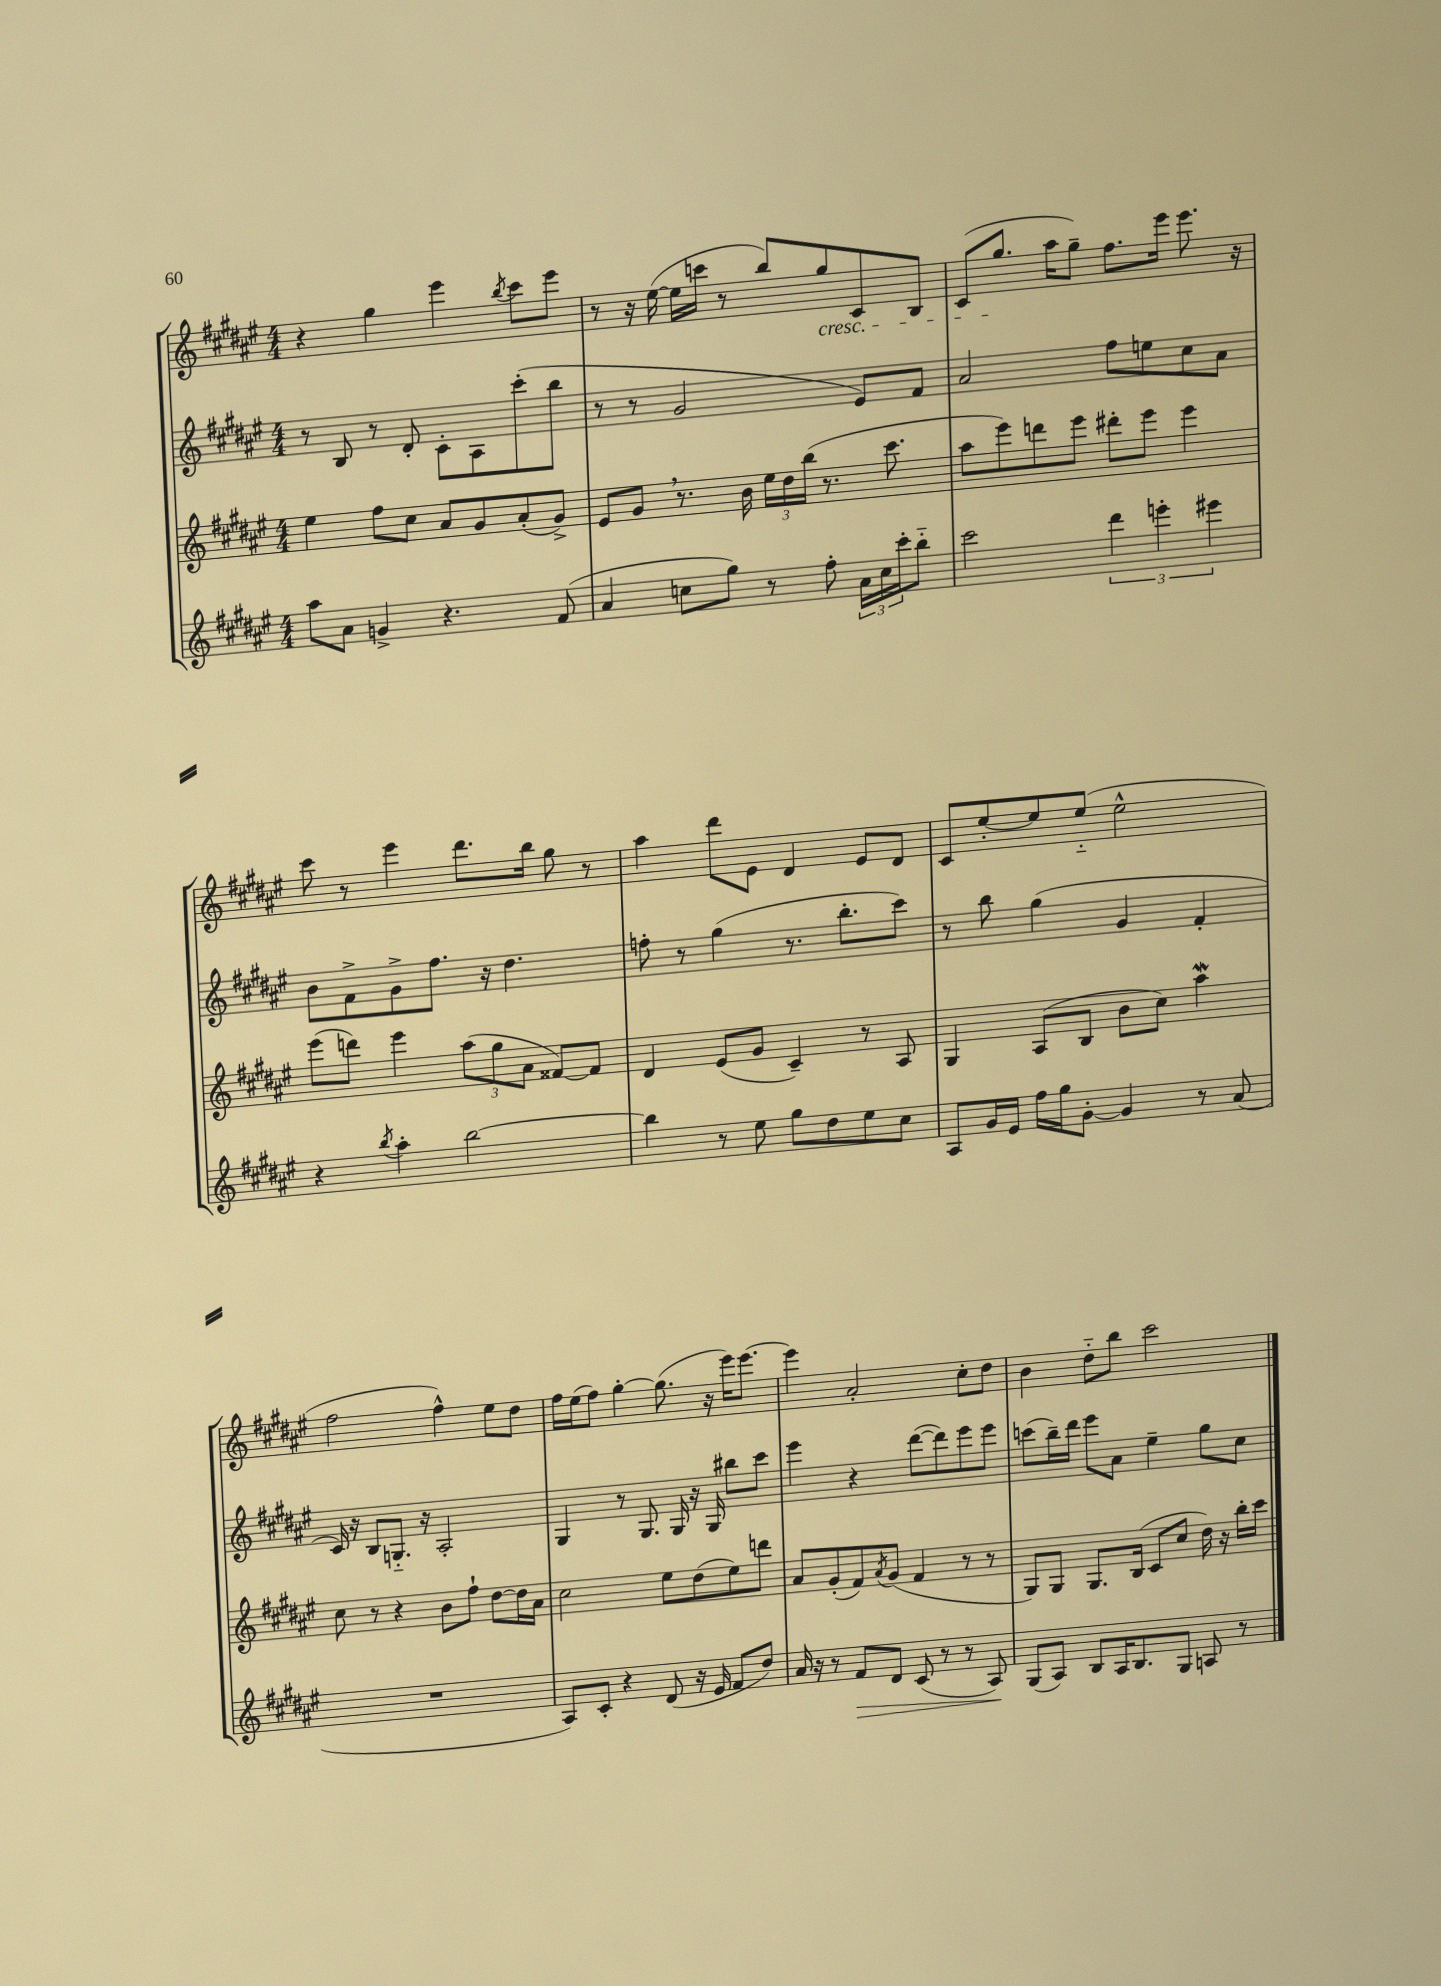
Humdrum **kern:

**kern	**kern	**kern	**kern
*staff4	*staff3	*staff2	*staff1
*clefG2	*clefG2	*clefG2	*clefG2
*k[f#c#g#d#a#e#]	*k[f#c#g#d#a#e#]	*k[f#c#g#d#a#e#]	*k[f#c#g#d#a#e#]
*M4/4	*M4/4	*M4/4	*M4/4
8aa#	4ee#	8r	4r
8a#	.	8B	.
4g^	8ff#	8r	4gg#
.	8cc#	8d#'	.
4.r	8a#	8c#'	4eee#
.	8g#	8A#	.
.	.	.	8qbb
.	(8a#'	(8ccc#'	8ccc#
(8f#	8g#^)	8bb	8eee#
=	=	=	=
4a#	8e#	8r	8r
.	8g#	8r	16r
.	.	.	([16ee#
8cc	8.r	2g#	16ee#]
.	.	.	16ccc
8gg#)	.	.	8r
.	16b	.	.
8r	24ee#	.	8bb)
.	24dd#	.	.
.	(24bb	.	.
8ff#'	8.r	.	8gg#
24a#	.	8e#)	8c#
24cc	.	.	.
.	8.ccc#	.	.
24ccc#'	.	.	.
8bb'~	.	8f#	8B
=	=	=	=
2ccc#	8aa#	2a#	(8c#
.	8eee#)	.	8.gg#
.	8ddd	.	.
.	.	.	16aa#
.	8eee#	.	8gg#~)
6ddd#	8ddd#'	8ff#	8.ff#
.	8eee#	8ee	.
6eee'	.	.	.
.	.	.	16eee#
.	4eee#	8cc#	8.eee#
6eee#	.	.	.
.	.	8a#	.
.	.	.	16r
=	=	=	=
4r	(8eee#	8b	8ccc#
.	8ddd)	8f#^	8r
8qbb	.	.	.
4aa#'	4eee#	8g#^	4eee#
.	.	8.ff#	.
[2bb	(12aa#	.	8.ddd#
.	.	16r	.
.	12gg#	.	.
.	.	4.dd#	.
.	12a#	.	.
.	.	.	16bb
.	[8f##)	.	8gg#
.	8f##]	.	8r
=	=	=	=
4bb]	4d#	8ff'	4aa#
.	.	8r	.
8r	(8e#	(4gg#	8ddd#
8ee#	8g#	.	8e#
8gg#	4c#~)	8.r	4d#
8dd#	.	.	.
.	.	8.bb'	.
8ee#	8r	.	8e#
8cc#	8A#	8ccc#)	8d#
=	=	=	=
8A#	4G#	8r	8c#
16g#	.	8bb	[8ee#'
16e#	.	.	.
16ff#	(8A#	(4gg#	8ee#]
16gg#	.	.	.
[8g#'	8B	.	(8ee#'~
4g#]	8b	4g#	2ee#^^
.	8cc#)	.	.
8r	4aa#	4f#'	.
(8a#	.	.	.
=	=	=	=
1r	8cc#	16c#)	2ff#
.	.	16r	.
.	8r	8B	.
.	4r	8.G'~	.
.	.	16r	.
.	8b	2A#'	4ff#^^)
.	8ff#`	.	.
.	[8dd#	.	8ee#
.	16dd#]	.	8dd#
.	16a#	.	.
=	=	=	=
8A#)	2cc#	4G#	16ff#
.	.	.	(16ee#
8c#'	.	.	8ff#)
4r	.	8r	[4gg#'
.	.	8.G#	.
(8d#	8ee#	.	(8.gg#]
.	.	16G#	.
16r	(8dd#	16r	.
16e#	.	16G#	16r
8f#	8ee#)	8bb#	16eee#)
.	.	.	[8.eee#
8dd#)	8ddd	8ccc#	.
=	=	=	=
16a#	8a#	4eee#	4eee#]
16r	.	.	.
8r	(8g#'	.	.
8f#	8f#)	4r	2a#'
.	8qa#	.	.
8d#	(8g#	.	.
(8c#	4f#	([8ddd#	.
8r	.	8ddd#])	.
8r	8r	8eee#	8cc#'
8A#)	8r	8eee#	8dd#
=	=	=	=
(8G#	8G#)	(8ccc	4b
8A#)	8G#	16bb~)	.
.	.	16ddd#	.
8B	8.G#	8eee#	8dd#'~
16A#	.	8a#	8bb
8.B	(16B	.	.
.	8c#	4ee#~	2ccc#
8G#	8cc#	.	.
8A	16dd#)	8gg#	.
.	16r	.	.
8r	16bb'	8cc#	.
.	16ccc#	.	.
==	==	==	==
*-	*-	*-	*-
